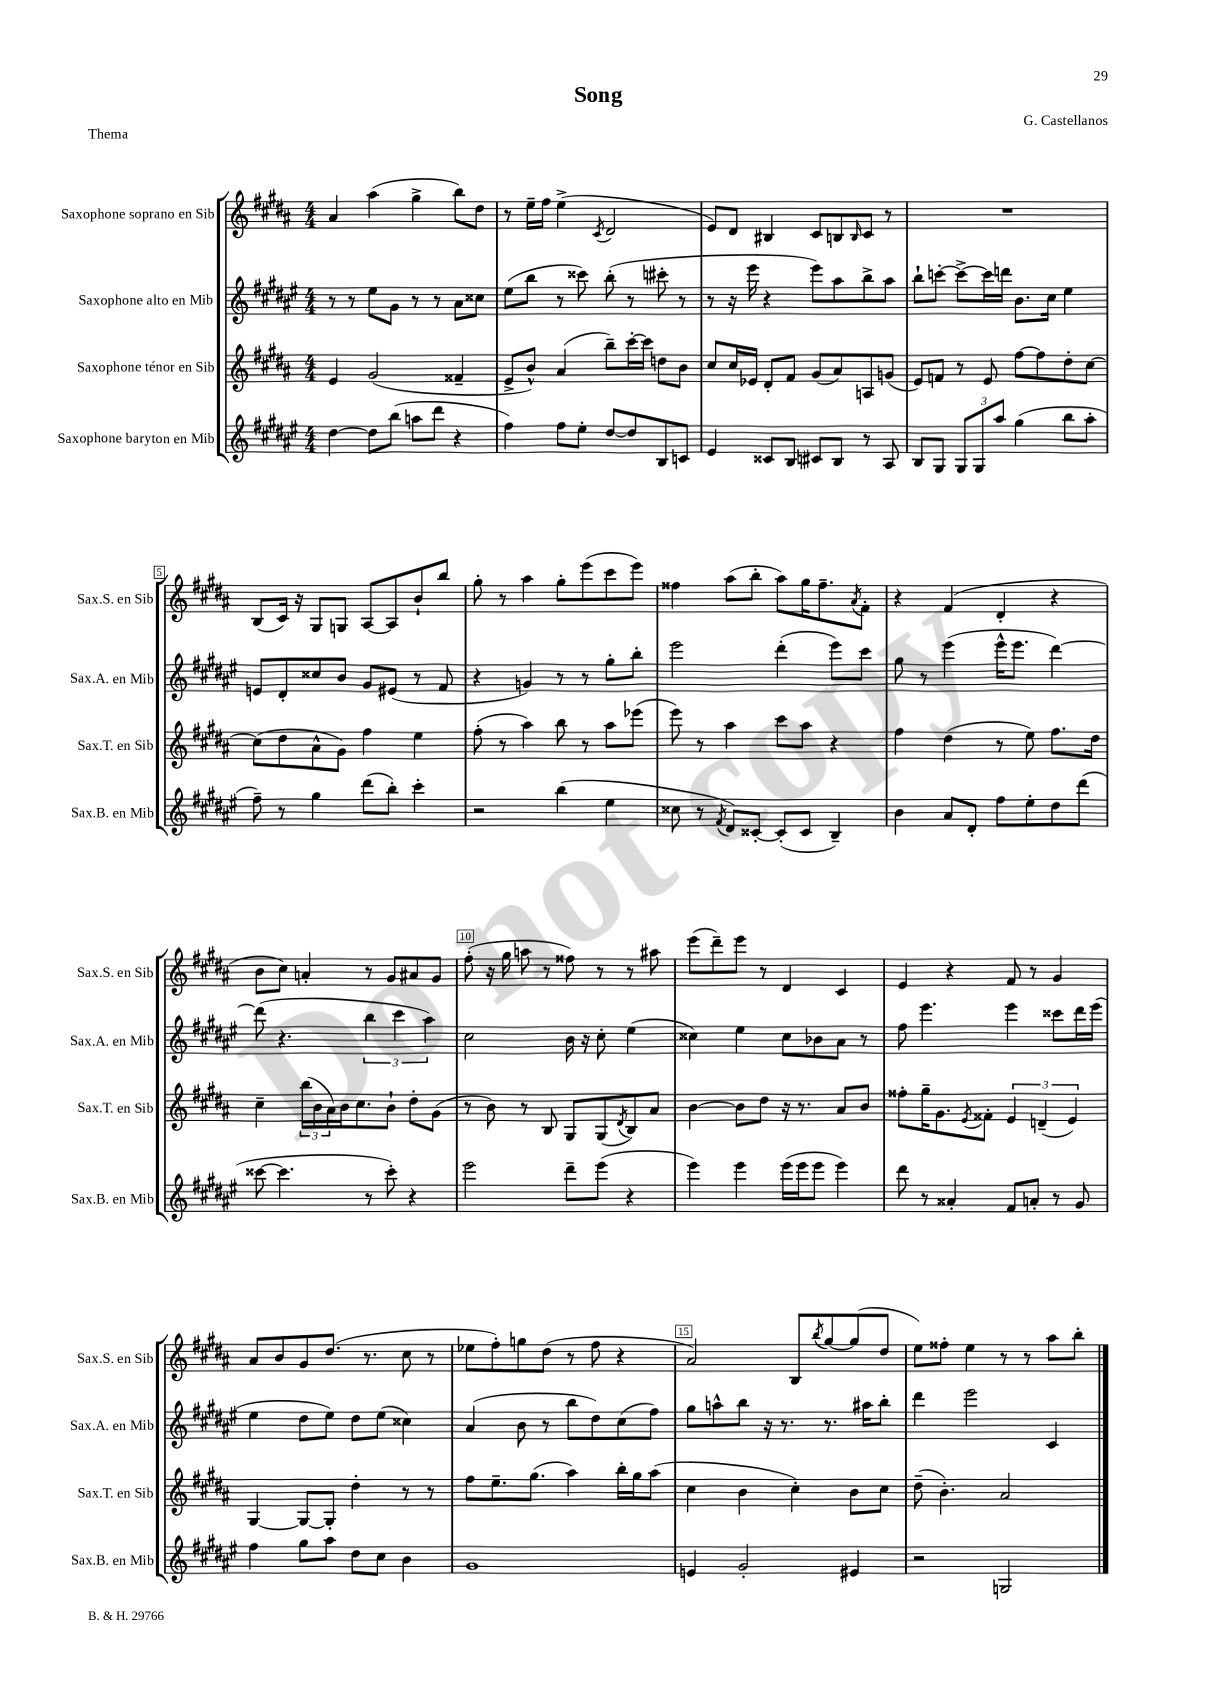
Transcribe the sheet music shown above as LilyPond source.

\header { title = "Song" composer = "G. Castellanos" piece = "Thema" }
<<
\new StaffGroup <<
\new Staff = "s0" \with { instrumentName = "Saxophone soprano en Sib" shortInstrumentName = "Sax.S. en Sib" } {
    \clef treble \key b \major \numericTimeSignature \time 4/4
    ais'4 ais''4( gis''4-> b''8) dis''8 |
    r8 e''16-- fis''16 e''4->( \acciaccatura { cis'8 } dis'2 |
    e'8) dis'8 bis4 cis'8 b8 \grace { b16 } cis'8 r8 |
    R1 |
    b8( cis'16) r16 gis8 g8 ais8~ ais8 b'8-! b''8 |
    gis''8-. r8 ais''4 gis''8-. e'''8( cis'''8 e'''8) |
    fisis''4 ais''8( b''8-. ais''8) gis''16 fisis''8.-- \acciaccatura { ais'8 } fis'8-. |
    r4 fis'4( dis'4-. r4 |
    b'8 cis''8) a'4-. r8 gis'8 ais'8 gis'8 |
    fis''8-.( r16 gis''16 a''8 r8 fisis''8) r8 r8 ais''8 |
    e'''8( dis'''8--) e'''8 r8 dis'4 cis'4 |
    e'4 r4 fis'8 r8 gis'4 |
    ais'8 b'8 gis'8 dis''8.( r8. cis''8 r8 |
    ees''8 fis''8-.) g''8 dis''8( r8 fis''8 r4 |
    ais'2) b8 \acciaccatura { b''8 } gis''8~ gis''8( dis''8 |
    e''8) fisis''8-. e''4 r8 r8 ais''8 b''8-. \bar "|." |
}
\new Staff = "s1" \with { instrumentName = "Saxophone alto en Mib" shortInstrumentName = "Sax.A. en Mib" } {
    \clef treble \key fis \major \numericTimeSignature \time 4/4
    r8 r8 eis''8 gis'8 r8 r8 ais'8 cisis''8 |
    eis''8( b''8 r8 cisis'''8) b''8-.( r8 cis'''8-. r8 |
    r8 r16 eis'''16 r4 eis'''8) ais''8 b''8-> ais''8 |
    b''8-! c'''8~-. c'''8~-> c'''16 d'''16 b'8. cis''16 eis''4 |
    e'8 dis'8-. cisis''8 b'8 gis'8 eis'8( r8 fis'8 |
    r4 g'4) r8 r8 gis''8-. b''8-. |
    eis'''2 dis'''4-.( eis'''8) cis'''8 |
    gis''8 r8 eis'''4( eis'''16-^ eis'''8. dis'''4~) |
    dis'''8( r4. \tuplet 3/2 { b''4 cis'''4 ais''4) } |
    cis''2 b'16 r16 cis''8-. eis''4( |
    cisis''4) eis''4 cisis''8 bes'8 ais'8 r8 |
    fis''8 eis'''4. eis'''4 cisis'''8 dis'''16 eis'''16( |
    eis''4 dis''8 eis''8) dis''8 eis''8( cisis''4) |
    ais'4( b'8 r8 b''8 dis''8) cis''8( fis''8) |
    gis''8 a''8-^ b''8 r16 r8. r8. ais''16 b''8-. |
    dis'''4 eis'''2 cis'4 \bar "|." |
}
\new Staff = "s2" \with { instrumentName = "Saxophone ténor en Sib" shortInstrumentName = "Sax.T. en Sib" } {
    \clef treble \key b \major \numericTimeSignature \time 4/4
    e'4 gis'2( fisis'4-- |
    e'8-> b'8-^) ais'4( b''8--) cis'''16~-. cis'''16 d''8 b'8 |
    cis''8 cis''16 ees'16 dis'8-. fis'8 gis'8( ais'8) a8 g'8( |
    e'8) f'8 r8 e'8 fis''8~ fis''8 dis''8-. cis''8~ |
    cis''8( dis''8 ais'8-^ gis'8) fis''4 e''4 |
    fis''8-.( r8 ais''4) b''8 r8 ais''8 ees'''8( |
    e'''8) r8 ais''4 cis'''8 ais''8 r4 |
    fis''4 dis''4( r8 e''8) fis''8. dis''16 |
    cis''4-- \tuplet 3/2 { b''16( b'16 ais'16) } b'16 cis''8. b'8-! dis''8-. gis'8( |
    r8 b'8) r8 b8 gis8 gis8( \acciaccatura { dis'8 } b8) ais'8 |
    b'4~ b'8 dis''8 r16 r8. ais'8 b'8 |
    fisis''8-. gis''16-- gis'8. \acciaccatura { e'8 } fisis'8-. \tuplet 3/2 { e'4 d'4--( e'4) } |
    gis4~ gis8~ gis8-. dis''4-. r8 r8 |
    fis''8 e''8.-- gis''8.( ais''4) b''16-. gis''16 ais''8( |
    cis''4 b'4 cis''4-.) b'8 cis''8 |
    dis''8--( b'4.-.) ais'2 \bar "|." |
}
\new Staff = "s3" \with { instrumentName = "Saxophone baryton en Mib" shortInstrumentName = "Sax.B. en Mib" } {
    \clef treble \key fis \major \numericTimeSignature \time 4/4
    dis''4~ dis''8 b''8( a''8 dis'''8 r4 |
    fis''4) fis''8 eis''8-. dis''8~ dis''8 b8 c'8 |
    eis'4 cisis'8 b8 cis'8 b8 r8 ais8 |
    b8 gis8 \tuplet 3/2 { gis8 gis8 ais''8 } gis''4( b''8 ais''8-. |
    fis''8--) r8 gis''4 dis'''8( b''8-.) cis'''4-. |
    r2 b''4( eis''4 |
    cisis''8 r8 \acciaccatura { fis'8 } dis'8) cisis'8~-. cisis'8-.( cisis'8 b4--) |
    b'4 ais'8 dis'8-. fis''8 eis''8-. dis''8 dis'''8( |
    cisis'''8~ cisis'''4. r8 cisis'''8-.) r4 |
    eis'''2 dis'''8-- eis'''8( r4 |
    eis'''4) eis'''4 eis'''16( eis'''16 eis'''8 eis'''4) |
    dis'''8 r8 aisis'4-. fis'8 a'8-. r8 gis'8 |
    fis''4 gis''8 ais''8 dis''8 cis''8 b'4 |
    gis'1 |
    e'4 gis'2-. eis'4 |
    r2 g2 \bar "|." |
}
>>
>>
\layout { \context { \Score \override BarNumber.break-visibility = ##(#f #t #t) barNumberVisibility = #(every-nth-bar-number-visible 5) \override BarNumber.stencil = #(make-stencil-boxer 0.1 0.3 ly:text-interface::print) } }
